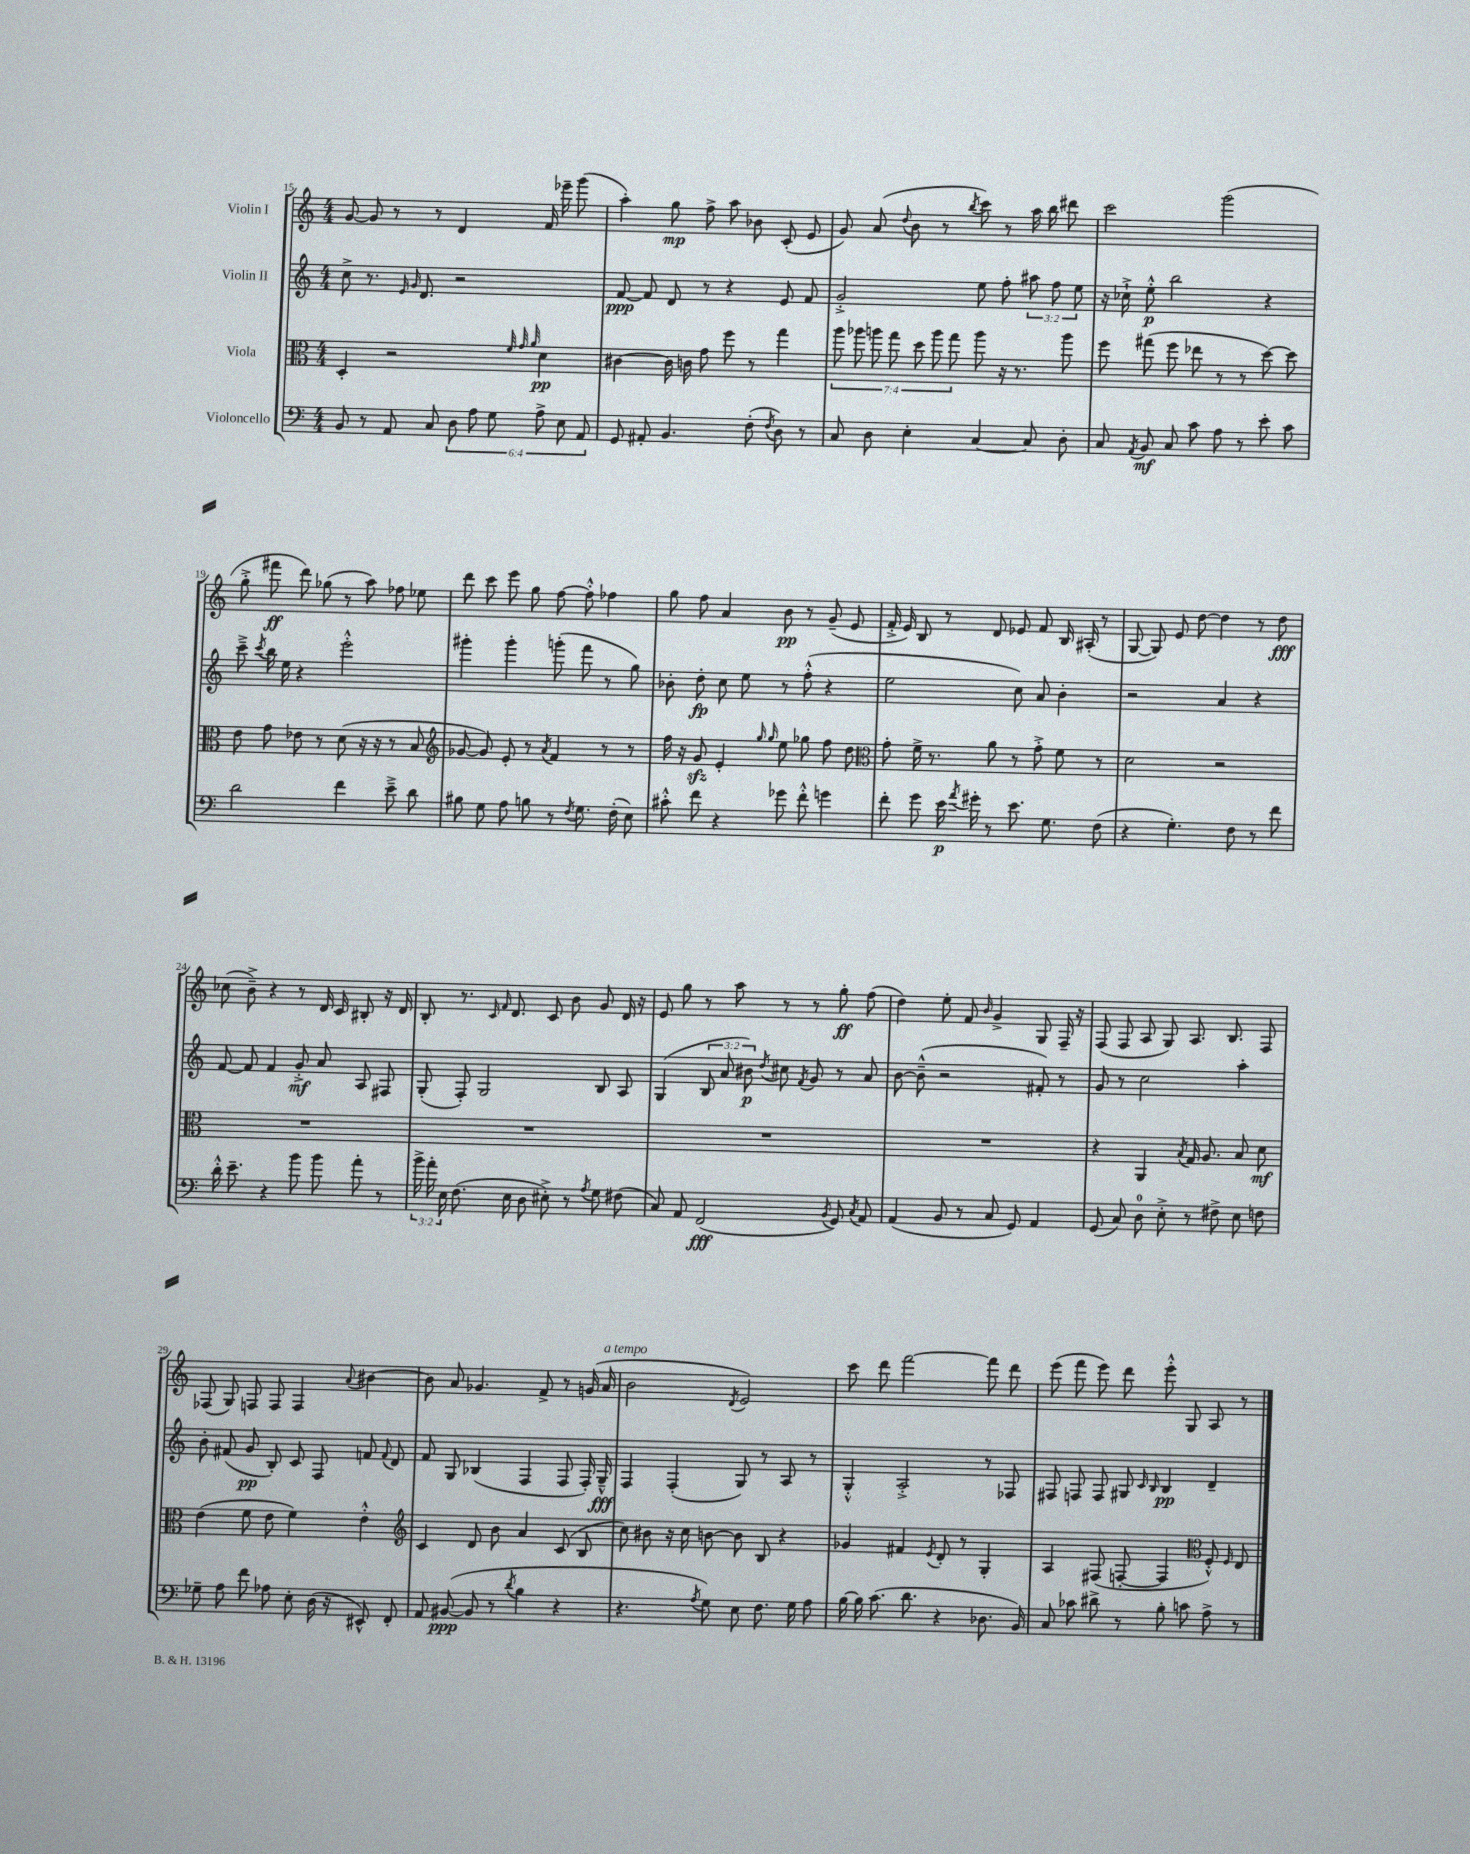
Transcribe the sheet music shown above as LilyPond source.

<<
\new StaffGroup <<
\new Staff = "s0" \with { instrumentName = "Violin I" } {
    \clef treble \key c \major \numericTimeSignature \time 4/4
    \autoBeamOff g'8~ g'8 r8 r8 d'4 f'16 ees'''16-- g'''8( |
    a''4-.) g''8\mp f''8-> a''8 bes'8 c'8-.( e'8 |
    g'8) a'8( \appoggiatura { d''8 } b'8 r8 \acciaccatura { b''8 } c'''8) r8 a''16 b''16 dis'''8 |
    c'''2 g'''2( |
    g''8-.-> fis'''8\ff d'''8) ges''8( r8 a''8) fes''8 ees''8 |
    d'''8 c'''8 e'''8 g''8 f''8~ f''8-.-^ fes''4 |
    g''8 f''8 a'4 b'8\pp r8 g'8--( e'8 |
    f'16-.-> e'16) b8 r8 d'8 ees'8 f'8 b16 ais16-.( r8 |
    g8~ g8) e'8 d''8~ d''4 r8 d''8\fff |
    ces''8( b'8--->) r4 r8 d'16 c'16 bis8-. r16 d'16 |
    b8-. r8. \grace { c'16 f'16 } d'8. c'8 b'8 g'8 d'16 r16 |
    e'8 g''8 r8 a''8 r8 r8 g''8-.\ff f''8( |
    d''4) e''8-. f'8 \grace { b'16 } g'4-> g8 f16-- r16 |
    f8( f8 a8 g8) a8. b8. f8 |
    fes8( g8) f8 f8 f4 \appoggiatura { a'8 } bis'4~ |
    bis'8 a'8 ges'4. f'8-> r8 g'16( a'16^\markup { \italic "a tempo" } |
    b'2 \acciaccatura { d'8 } e'2) |
    c'''8 d'''8 f'''2~ f'''8 d'''8 |
    e'''8( f'''8 e'''8) d'''8 e'''8-.-^ g8 a8 r8 \bar "|." |
}
\new Staff = "s1" \with { instrumentName = "Violin II" } {
    \clef treble \key c \major \numericTimeSignature \time 4/4 \override Staff.TupletNumber.text = #tuplet-number::calc-fraction-text
    \autoBeamOff c''8-> r8. \grace { e'16 g'16 } d'8. r2 |
    f'8~\ppp f'8 d'8 r8 r4 e'8 f'8 |
    g'2-.-> e''8 f''8-. \tuplet 3/2 { ais''8 f''8 e''8 } |
    r16 ces''16-!-> e''8-.-^\p b''2 r4 |
    c'''8---> \acciaccatura { c'''8 } b''16 e''16 r4 e'''2-.-^ |
    gis'''4-. gis'''4-. g'''8-.( f'''8 r8 g''8) |
    bes'8-. d''8-.\fp c''8 e''8 r8 f''8-.-^( r4 |
    e''2 c''8) a'8 b'4-. |
    r2 a'4 r4 |
    f'8~ f'8 f'4 g'8-.->\mf a'8 a8 fis8 |
    g8-.( f8-.) g2 b8 a8 |
    g4( \tuplet 3/2 { b8 a'8 bis'8\p) } \acciaccatura { d''8 } cis''8 \acciaccatura { f'8 } g'8 r8 a'8 |
    b'8~ b'8---^( r2 fis'8-.) r8 |
    g'8 r8 c''2 a''4-. |
    b'8-. fis'8( g'8\pp b8-.) c'8 f8 f'8 \appoggiatura { f'8 } d'8 |
    f'8 g8 bes4( f4 f8 f16-.) g16---^\fff |
    f4 f4-.( g8) r8 a8 r8 |
    g4-.-^ a2-.-> r8 fes8 |
    fis8 f8 f8 gis8 \grace { c'16 b16 } b4\pp d'4-- \bar "|." |
}
\new Staff = "s2" \with { instrumentName = "Viola" } {
    \clef alto \key c \major \numericTimeSignature \time 4/4 \override Staff.TupletNumber.text = #tuplet-number::calc-fraction-text
    \autoBeamOff d4-. r2 \grace { f'32 g'32 a'32 } d'4\pp |
    cis'4~ cis'16 c'16 g'8 f''8 r8 g''4 |
    \tuplet 7/4 { a''8 aes''8 a''8 g''8 d''8 a''8 g''8 } a''8 r16 r8. a''8 |
    f''8 gis''8( f''8 ees''8 r8 r8 d''8~) d''8 |
    e'8 g'8 ees'8 r8 d'8( r16 r16 r8 b8 |
    \clef treble ges'8~ ges'8) e'8-. r8 \acciaccatura { a'8 } f'4 r8 r8 |
    f''16 r16 g'8\sfz e'4-. \grace { g''16 g''16 } e''8 ges''8 f''8 d''8 |
    \clef alto g'8-. f'16-> r8. a'8 r8 g'8-.-> f'8 r8 |
    d'2 r2 |
    R1 |
    R1 |
    R1 |
    R1 |
    r4 a,4 \acciaccatura { b8 } g16 a8. b8 d'8\mf |
    e'4( f'8 e'8 f'4) e'4-.-^ |
    \clef treble c'4 d'8 b'8 a'4 c'8( b8 |
    c''8) bis'8 r16 c''16 b'8~ b'8 b8 r4 |
    ges'4 fis'4 \acciaccatura { e'8 } d'8-. r8 g4-. |
    a4 fis8( f8~-. f4 \clef alto f8-.-^) \grace { f16 } e8 \bar "|." |
}
\new Staff = "s3" \with { instrumentName = "Violoncello" } {
    \clef bass \key c \major \numericTimeSignature \time 4/4 \override Staff.TupletNumber.text = #tuplet-number::calc-fraction-text
    \autoBeamOff b,8 r8 a,8 c8 \tuplet 6/4 { d8 a8 g8 a8-> e8 a,8 } |
    g,8 ais,8-. b,4. f8-.( \acciaccatura { f8 } d8) r8 |
    c8 d8 e4-. c4~ c8 d8-. |
    c8 \acciaccatura { a,8 } b,8\mf c8 c'8 a8 r8 e'8-. c'8 |
    d'2 f'4 e'8---> d'8 |
    bis8 g8 a8 b8 r8 \acciaccatura { f8 } g8. f16-.( e8) |
    cis'8-.-^ f'8 r4 ges'8 f'8-.-^ g'4 |
    f'8-. g'8 e'16\p \acciaccatura { a'8 } gis'16-. r8 e'8. g8. f8( |
    r4 g4.-.) f8 r8 f'8 |
    d'16-.-^ e'8.-- r4 b'8 b'8 a'8-. r8 |
    \tuplet 3/2 { b'16-> a'16-. e16 } f8.( e16 d8 eis8-.->) r8 \acciaccatura { a8 } g8 fis8( |
    c8) a,8 f,2\fff( \acciaccatura { b,8 } g,8) \acciaccatura { c8 } a,8 |
    a,4( b,8 r8 c8 g,8) a,4 |
    g,8( c8) d8-0 e8-.-> r8 fis8-> e8 f8 |
    ges8-- a8 f'8 aes8 e8-. d16( r16 eis,8-^) f,8-. |
    a,8 bis,8~\ppp( bis,8 r8 \acciaccatura { d'8 } b4 r4 |
    r4. \acciaccatura { a8 } g8) e8 f8. g16 a8 |
    b16~ b16 c'8.( d'8. r4 des8. b,16) |
    c8 ces'8 dis'8-> r8 b8-. c'8 a8-> r8 \bar "|." |
}
>>
>>
\layout { \context { \Score currentBarNumber = #15 } }
